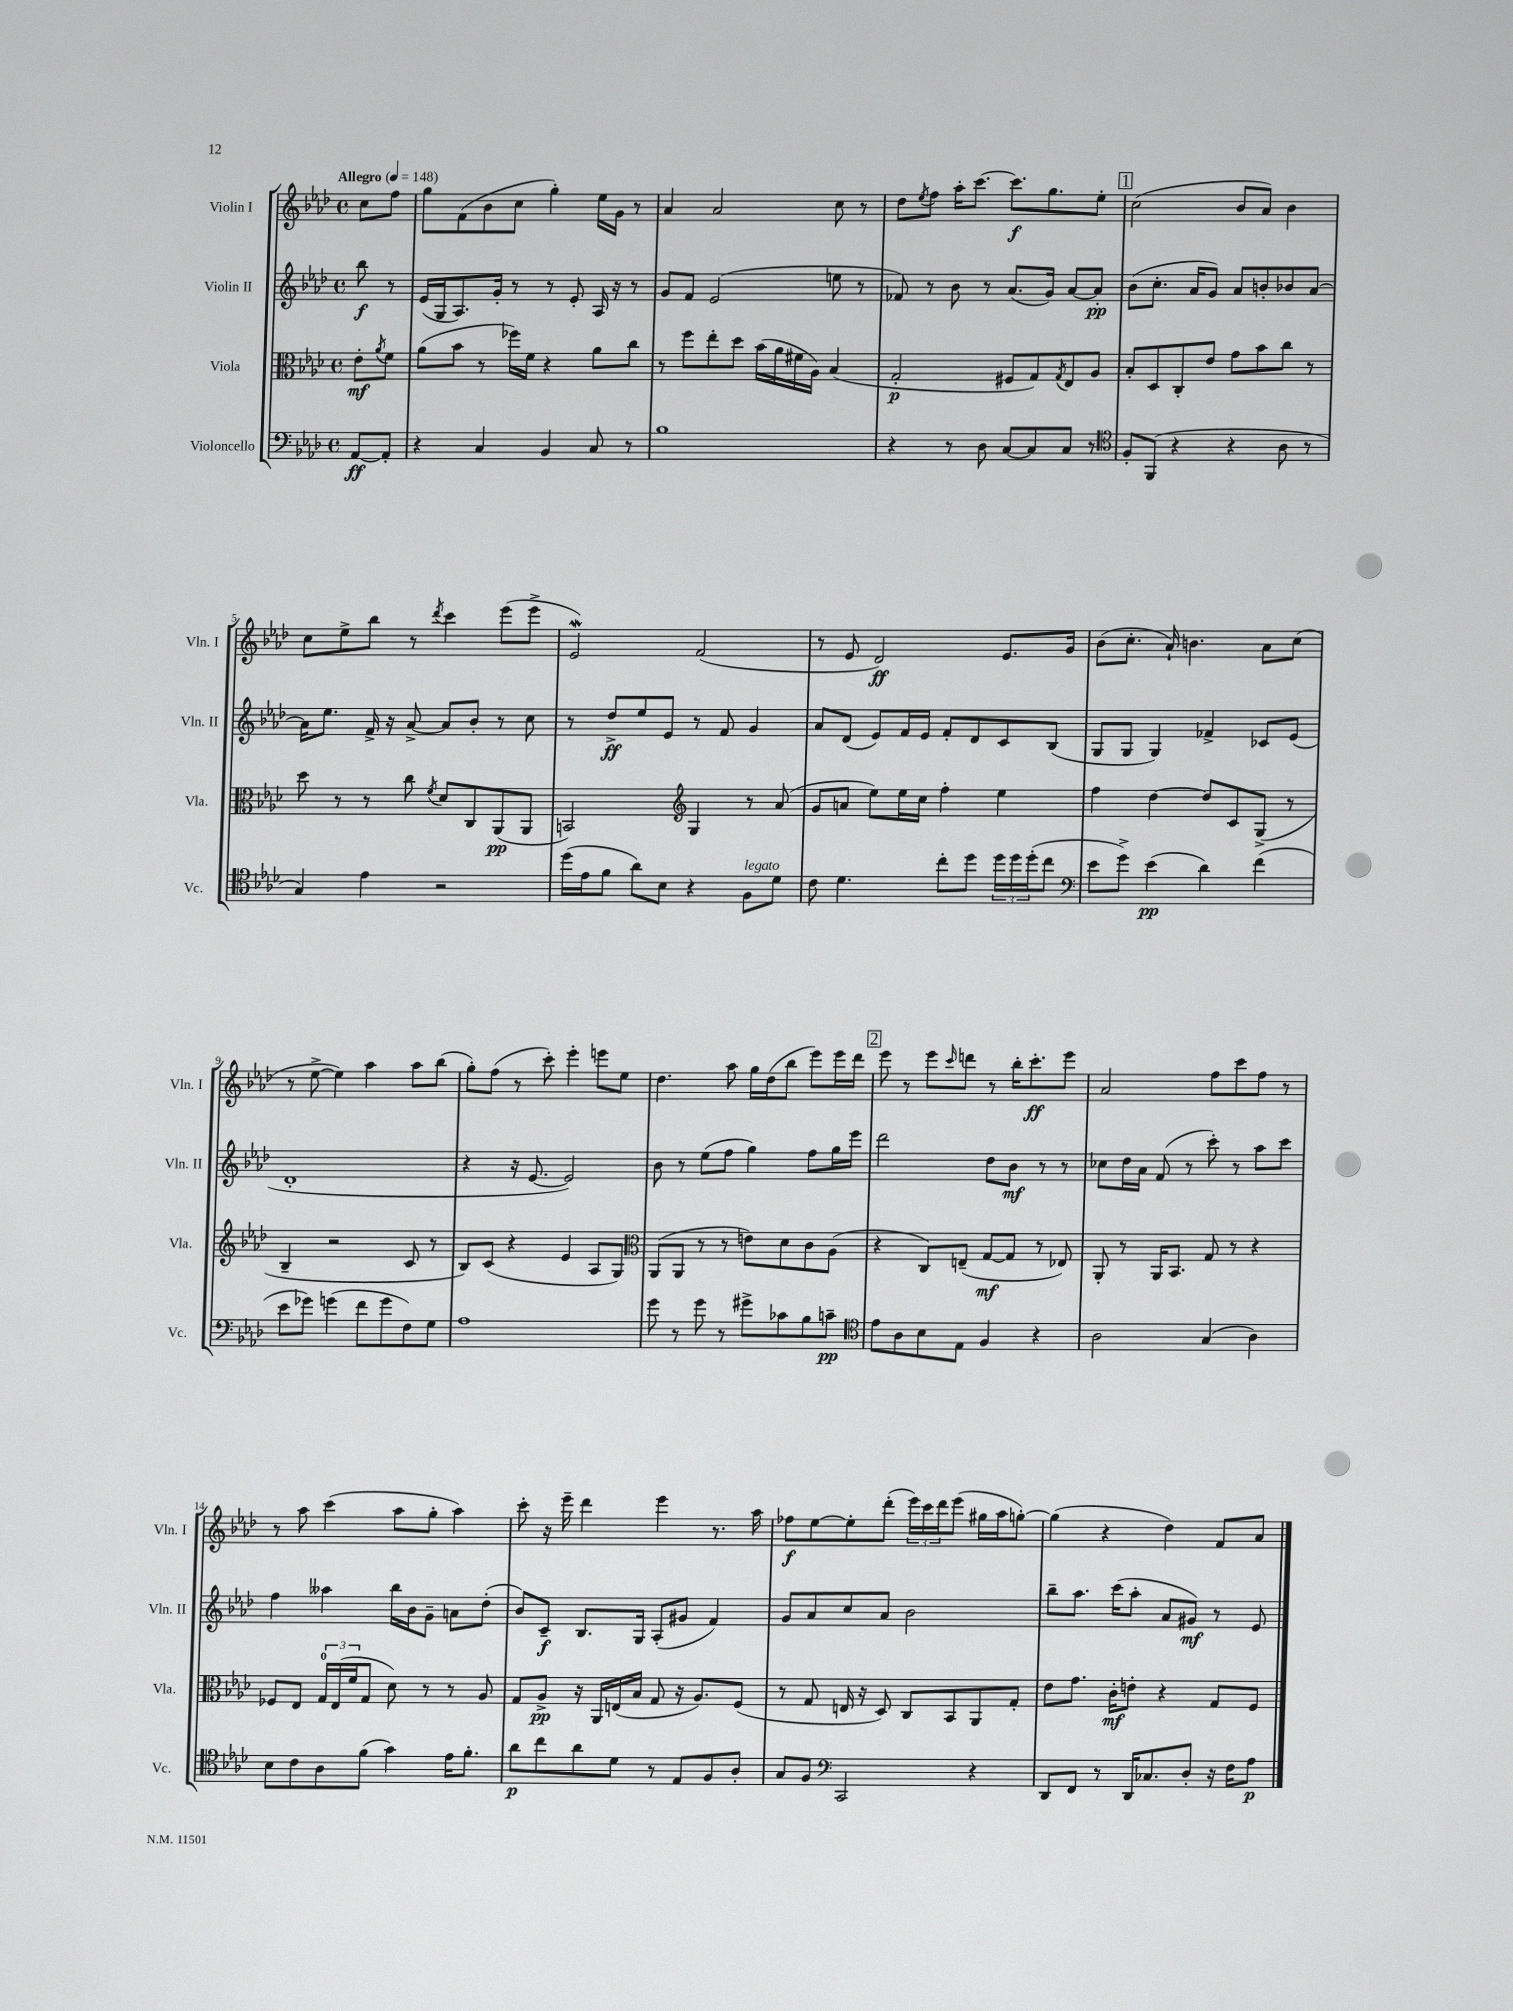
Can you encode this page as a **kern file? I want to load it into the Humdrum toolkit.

**kern	**kern	**kern	**kern
*staff4	*staff3	*staff2	*staff1
*clefF4	*clefC3	*clefG2	*clefG2
*k[b-e-a-d-]	*k[b-e-a-d-]	*k[b-e-a-d-]	*k[b-e-a-d-]
*M4/4	*M4/4	*M4/4	*M4/4
*met(c)	*met(c)	*met(c)	*met(c)
*MM148	*MM148	*MM148	*MM148
[8AA-	8e-'	8bb-	8cc
.	8qa-	.	.
8AA-']	8f	8r	8ff
=	=	=	=
4r	(8a-	(16e-	8gg
.	.	16G	.
.	8b-	8.A-)	(8f
4C	8r	.	8b-
.	.	16g'	.
.	16ff-)	8r	8cc
.	16f	.	.
4BB-	4r	8r	4gg')
.	.	8e-'	.
8C	8a-	16A-	16ee-
.	.	16r	16g
8r	8cc	8r	8r
=	=	=	=
1B-	8r	8g	4a-
.	8ff	8f	.
.	8ee-'	(2e-	2a-
.	8dd-	.	.
.	(16b-	.	.
.	16a-	.	.
.	16f#	.	.
.	16A-)	.	.
.	(4B-	8ee	8cc
.	.	8r	8r
=	=	=	=
4r	2G'	8f-)	8dd-
.	.	.	8qee-
.	.	8r	8ff
8r	.	8b-	16aa-'
.	.	.	[8.ccc
8D-	.	8r	.
[8C	8F#	(8.a-	8.ccc]
8C]	8G)	.	.
.	.	16g)	8.gg
.	8qG	.	.
8C	8E-	[8a-	.
8r	8A-	8a-']	8ee-'
=	=	=	=
*clefC4	*	*	*
8F'	8B-'	(8b-	(2cc
(8FF	8D-	8.cc'	.
4r	8C'	.	.
.	.	16a-	.
.	8e-	8g)	.
4r	8g	8a-	8b-
.	8b-	8b'	8a-)
8A-	8cc	8b-	4b-
8r	8r	[8a-	.
=	=	=	=
4G)	8dd-	16a-]	8cc
.	.	8.ee-	.
.	8r	.	8ee-^
4e-	8r	16f^	8bb-
.	.	16r	.
.	8cc	[8a-^	8r
.	8qf	.	8qddd-
2r	8d-	8a-]	4ccc
.	8C	8b-'	.
.	(8AA-	8r	(8eee-
.	8AA-	8cc	8eee-^
=	=	=	=
(16dd-	2BB)	8r	2e-)
16e-	.	.	.
8f	.	8dd-^	.
8a-)	.	8ee-	.
8B-	.	8e-	.
*	*clefG2	*	*
4r	4G	8r	(2f
.	.	8f	.
8F	8r	4g	.
8d-	(8a-	.	.
=	=	=	=
8c	8g	8a-	8r
4.d-	8a	(8d-	8e-
.	8ee-)	8e-)	2d-)
.	16ee-	16f	.
.	16cc	16e-	.
8cc'	4ff'	8f'	.
8dd-	.	8d-	.
24dd-	4ee-	8c	8.e-
24dd-	.	.	.
(24dd-'	.	.	.
8cc	.	(8B-	.
.	.	.	16g
=	=	=	=
*clefF4	*	*	*
8e-	4ff	8G	(8b-
8g^)	.	8G	8.cc'
(4e-	[4dd-	4G)	.
.	.	.	16a-`)
.	.	.	4.b
4d-)	8dd-]	4f-^	.
.	8c	.	.
(4f	(8G^	8c-	8a-
.	8r	(8e-	(8cc
=	=	=	=
8e-	4B-~	1d-'	8r
8g-)	.	.	[8ee-^
(4g	2r	.	4ee-])
8f	.	.	4aa-
8g	.	.	.
8F)	8c	.	8aa-
8G	8r	.	(8bb-
=	=	=	=
1A-	8B-)	4r	8gg')
.	(8c	.	(8ff
.	4r	16r	8r
.	.	[8.e-	.
.	.	.	8ccc')
.	4e-	2e-])	4eee-'
.	8A-	.	8eee
.	8G)	.	8ee-
=	=	=	=
*	*clefC3	*	*
8g	(8AA-	8b-	4.dd-
8r	8AA-	8r	.
8g	8r	(8ee-	.
8r	8r	8ff	8aa-
8g#^	8e)	4gg)	16gg
.	.	.	(16dd-
8c-	8d-	.	8bb-
8B-	8c	8ff	8eee-)
8c~	(8A-	16gg	16eee-
.	.	16eee-	16ddd-
=	=	=	=
*clefC4	*	*	*
8e-	4r	2ddd-	8eee-
8A-	.	.	8r
8B-	8C)	.	8eee-
.	.	.	16qqccc
8E-	(8E~	.	8ddd
4F	[8G	8dd-	8r
.	8G]	8b-	16bb-'
.	.	.	8.ccc'
4r	8r	8r	.
.	8E-)	8r	8eee-
=	=	=	=
2A-	8AA-'	8cc-	2a-
.	8r	16dd-	.
.	.	16a-	.
.	16AA-	(8f	.
.	8.BB-	.	.
.	.	8r	.
(4G	8G	8ccc')	8ff
.	8r	8r	8ccc
4A-)	4r	8aa-	8ff
.	.	8ccc	8r
=	=	=	=
8B-	8F-	4ff	8r
8c	8E-	.	8aa-
8A-	24G	4aa--	(4ccc
.	(24E-	.	.
.	24f	.	.
(8f	8G	.	.
4g)	8d-)	16bb-	8aa-
.	.	16b-	.
.	8r	8g~	8gg'
16e-	8r	8a	4aa-)
8.f'	.	.	.
.	8A-	(8dd-'	.
=	=	=	=
8a-	8G	8b-)	8ccc'
8cc	8A-^	8c~	16r
.	.	.	16eee-~
8a-	16r	8.B-	4ddd-
.	16AA-	.	.
8d-	(16E	.	.
.	16B-	16G	.
8r	8G	(8A-'	4eee-
8E-	16r	8g#	.
.	8.A-)	.	.
8F	.	4f)	8.r
8A-'	(8F	.	.
.	.	.	16aa-
=	=	=	=
8G	8r	8g	8ff-
8F	8G	8a-	[8ee-
*clefF4	*	*	*
2CC	16E	8cc	8ee-']
.	16r	.	.
.	8D-)	8a-	(8ddd-'
.	8C	2b-	24eee-)
.	.	.	24ccc
.	.	.	24ddd-
.	8BB-	.	(8eee-
4r	8AA-	.	16gg#
.	.	.	16aa-
.	8G'	.	[8gg')
=	=	=	=
8DD-	8e-	8bb-~	(4gg]
8FF	8.g	8.aa-	.
8r	.	.	4r
.	16c'	(16ccc	.
16DD-	8e'	8aa-'	.
8.C-	.	.	.
.	4r	8a-	4dd-)
8D-'	.	8g#)	.
16r	8G	8r	8f
16F	.	.	.
8A-	8F	8e-	8a-
==	==	==	==
*-	*-	*-	*-
